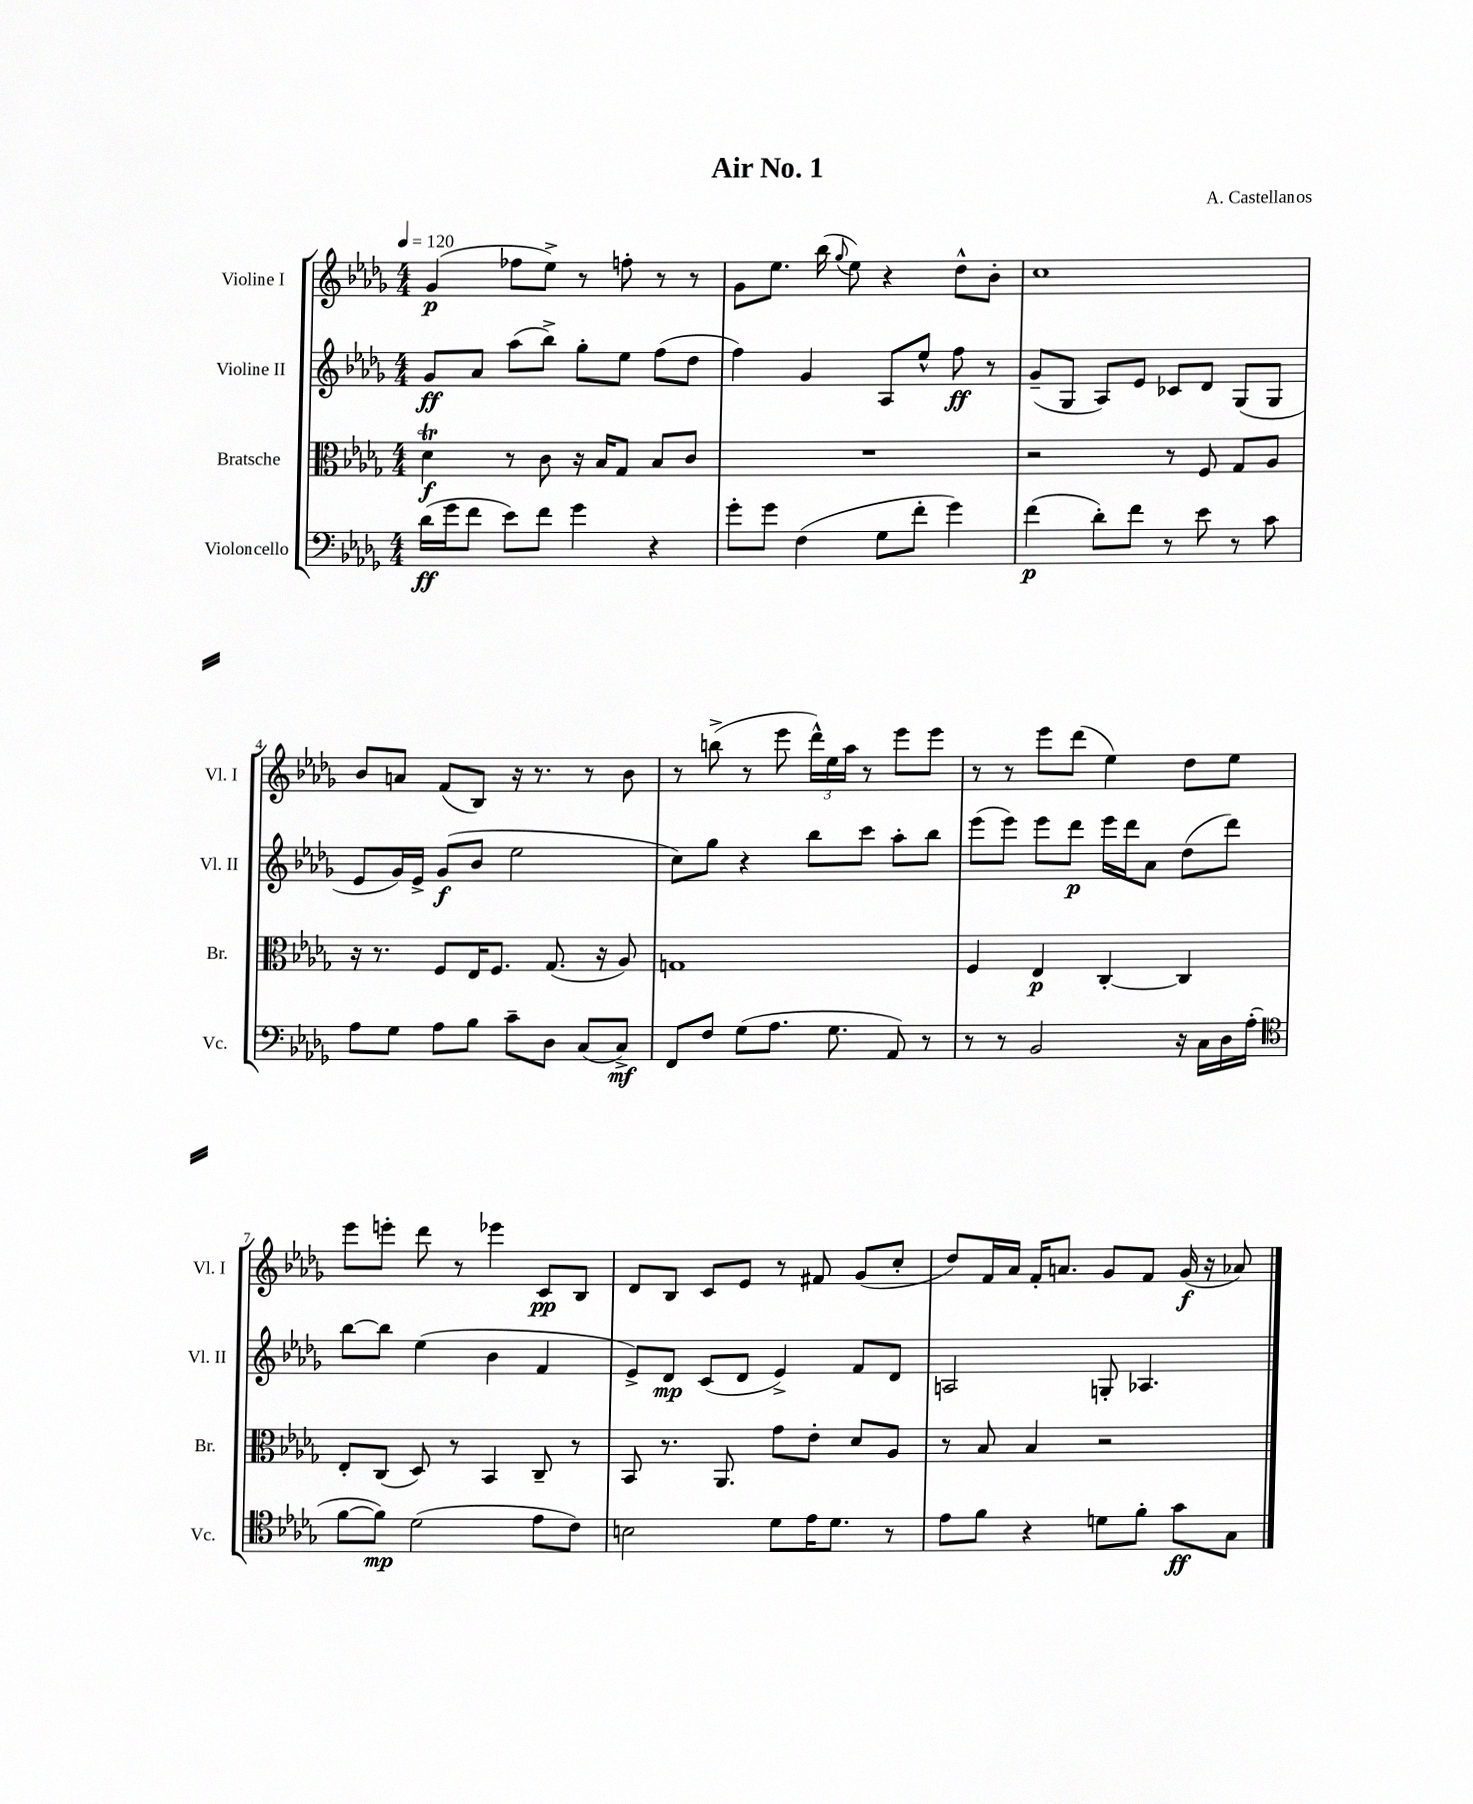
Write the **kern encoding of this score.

**kern	**kern	**kern	**kern
*staff4	*staff3	*staff2	*staff1
*clefF4	*clefC3	*clefG2	*clefG2
*k[b-e-a-d-g-]	*k[b-e-a-d-g-]	*k[b-e-a-d-g-]	*k[b-e-a-d-g-]
*M4/4	*M4/4	*M4/4	*M4/4
*MM120	*MM120	*MM120	*MM120
(16d-	4d-	8g-	(4g-
16g-	.	.	.
8f	.	8a-	.
8e-)	8r	(8aa-	8ff-
8f	8c	8bb-^)	8ee-^)
4g-	16r	8gg-'	8r
.	16B-	.	.
.	8G-	8ee-	8ff'
4r	8B-	(8ff	8r
.	8c	8dd-	8r
=	=	=	=
8g-'	1r	4ff)	8g-
8g-	.	.	8.ee-
(4F	.	4g-	.
.	.	.	(16bb-
.	.	.	8qqgg-
.	.	.	8ee-)
8G-	.	8A-	4r
8f'	.	8ee-^^	.
4g-)	.	8ff	8dd-^^
.	.	8r	8b-'
=	=	=	=
(4f	2r	(8g-~	1cc
.	.	8G-	.
8d-')	.	8A-)	.
8f	.	8e-	.
8r	8r	8c-	.
8e-	8F	8d-	.
8r	8G-	(8G-	.
8c	8A-	8G-	.
=	=	=	=
8A-	16r	8e-	8b-
.	8.r	.	.
8G-	.	16g-)	8a
.	.	16e-^	.
8A-	8F	(8g-	(8f
8B-	16E-	8b-	8B-)
.	8.F	.	.
8c~	.	2ee-	16r
.	.	.	8.r
8D-	(8.G-	.	.
(8C	.	.	8r
.	16r	.	.
8C^)	8A-)	.	8b-
=	=	=	=
8FF	1G	8cc)	8r
8F	.	8gg-	(8bb^
(8G-	.	4r	8r
8.A-	.	.	8eee-
.	.	8bb-	24ddd-^^)
.	.	.	24ee-
8.G-	.	.	.
.	.	.	24aa-
.	.	8ccc	8r
8AA-)	.	8aa-'	8eee-
8r	.	8bb-	8eee-
=	=	=	=
8r	4F	(8eee-	8r
8r	.	8eee-)	8r
2BB-	4E-	8eee-	8eee-
.	.	8ddd-	(8ddd-
.	[4C'	16eee-	4ee-)
.	.	16ddd-	.
.	.	8a-	.
16r	4C]	(8dd-	8dd-
16C	.	.	.
16D-	.	8ddd-)	8ee-
(16A-'	.	.	.
=	=	=	=
*clefC4	*	*	*
[8f	8E-'	[8bb-	8eee-
8f])	(8C	8bb-]	8eee'
(2d-	8D-)	(4ee-	8ddd-
.	8r	.	8r
.	4BB-	4b-	4eee-
8e-	8C~	4f	8c
8c)	8r	.	8B-
=	=	=	=
2B	8BB-	8e-^)	8d-
.	8.r	8d-	8B-
.	.	(8c	8c
.	8.AA-	.	.
.	.	8d-	8e-
8d-	8g-	4e-^)	8r
16e-	8e-'	.	8f#
8.d-	.	.	.
.	8d-	8f	(8g-
8r	8A-	8d-	8cc'
=	=	=	=
8e-	8r	2A	8dd-)
8f	8B-	.	16f
.	.	.	16a-
4r	4B-	.	16f'
.	.	.	8.a
8d	2r	8G'	8g-
8f'	.	4.A-	8f
8g-	.	.	(16g-
.	.	.	16r
8G-	.	.	8a-)
==	==	==	==
*-	*-	*-	*-
